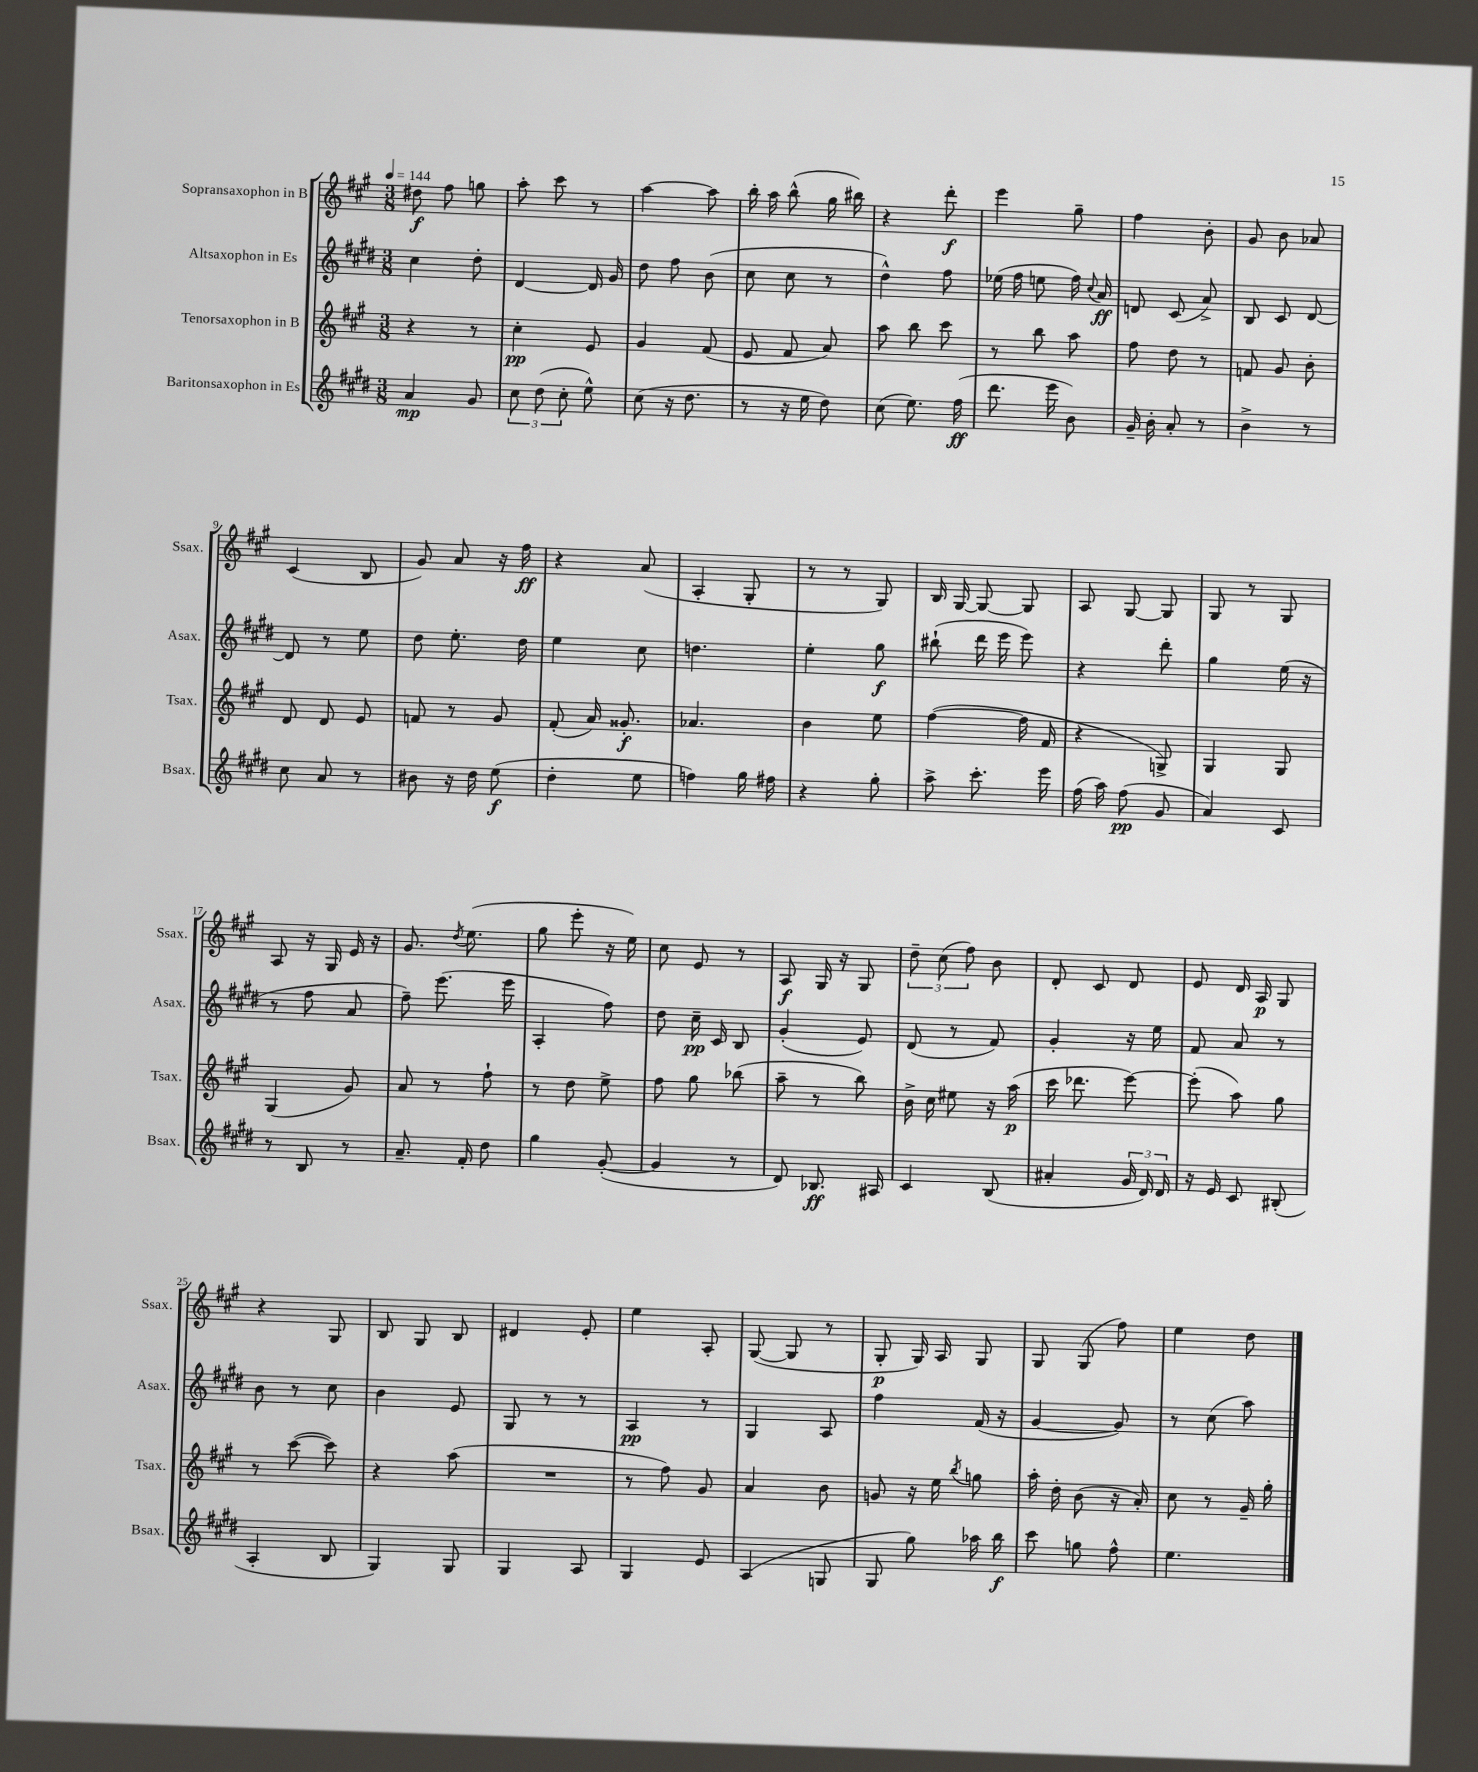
<<
\new StaffGroup <<
\new Staff = "s0" \with { instrumentName = "Sopransaxophon in B" shortInstrumentName = "Ssax." } {
    \clef treble \key a \major \numericTimeSignature \time 3/8 \tempo 4 = 144
    \autoBeamOff dis''8\f fis''8 g''8 |
    a''8-. cis'''8 r8 |
    a''4~ a''8 |
    b''16-. a''16 b''8-^( gis''16 bis''16) |
    r4 d'''8-.\f |
    e'''4 gis''8-- |
    fis''4 b'8-. |
    gis'8 b'8 aes'8 |
    cis'4( b8 |
    gis'8) a'8 r16 fis''16\ff |
    r4 a'8( |
    a4-. gis8-. |
    r8 r8 gis8) |
    b16 gis16~ gis8~ gis8 |
    a8 gis8~ gis8 |
    gis8 r8 gis8 |
    a8 r16 gis16 e'16 r16 |
    gis'8. \acciaccatura { d''8 } e''8.( |
    gis''8 e'''8-. r16 e''16) |
    cis''8 e'8 r8 |
    a8\f gis16 r16 gis8 |
    \tuplet 3/2 { d''8-- cis''8( fis''8) } b'8 |
    d'8-. cis'8 d'8 |
    e'8 d'16 a16\p gis8 |
    r4 gis8 |
    b8 gis8 b8 |
    dis'4 e'8-. |
    e''4 a8-. |
    gis8~( gis8 r8 |
    gis8-.\p gis16) a16 gis8 |
    gis8 gis8( fis''8) |
    e''4 d''8 \bar "|." |
}
\new Staff = "s1" \with { instrumentName = "Altsaxophon in Es" shortInstrumentName = "Asax." } {
    \clef treble \key e \major \numericTimeSignature \time 3/8
    \autoBeamOff cis''4 dis''8-. |
    dis'4~ dis'16 gis'16 |
    dis''8 fis''8 b'8( |
    cis''8 cis''8 r8 |
    dis''4-^) fis''8 |
    ees''16( fis''16 e''8 fis''16) \appoggiatura { cis''8 } a'16\ff |
    d'8 cis'8( a'8->) |
    b8 cis'8 dis'8~ |
    dis'8 r8 e''8 |
    dis''8 e''8.-. dis''16 |
    e''4 cis''8 |
    d''4. |
    e''4-. gis''8\f |
    bis''8-!( dis'''16 e'''16 e'''8) |
    r4 dis'''8-. |
    gis''4 e''16( r16 |
    r8 fis''8 a'8 |
    fis''8--) e'''8.( e'''16 |
    a4-. fis''8) |
    dis''8 cis''16--\pp cis'16 b8 |
    gis'4-.( e'8) |
    dis'8( r8 fis'8) |
    gis'4-. r16 e''16 |
    fis'8 a'8 r8 |
    b'8 r8 cis''8 |
    b'4 e'8 |
    gis8 r8 r8 |
    a4\pp r8 |
    gis4 a8 |
    fis''4 fis'16( r16 |
    gis'4~ gis'8) |
    r8 cis''8( a''8) \bar "|." |
}
\new Staff = "s2" \with { instrumentName = "Tenorsaxophon in B" shortInstrumentName = "Tsax." } {
    \clef treble \key a \major \numericTimeSignature \time 3/8
    \autoBeamOff r4 r8 |
    cis''4-.\pp e'8 |
    gis'4 fis'8( |
    e'8 fis'8 a'8) |
    a''8 b''8 cis'''8 |
    r8 b''8 a''8 |
    fis''8 d''8 r8 |
    f'8 gis'8 b'8-. |
    d'8 d'8 e'8 |
    f'8 r8 gis'8 |
    fis'8-.( a'16) gisis'8.-.\f |
    aes'4. |
    b'4 e''8 |
    fis''4~( fis''16 fis'16 |
    r4 g8->) |
    gis4 gis8 |
    gis4( gis'8) |
    a'8 r8 fis''8-! |
    r8 d''8 e''8-> |
    fis''8 gis''8 bes''8( |
    a''8-- r8 b''8) |
    b'16-> cis''16 eis''8 r16 a''16\p( |
    cis'''16 des'''8. e'''8~) |
    e'''8-.( a''8) gis''8 |
    r8 cis'''8~( cis'''8) |
    r4 a''8( |
    R4. |
    r8 fis''8) gis'8 |
    a'4 b'8 |
    g'8 r16 e''16 \acciaccatura { b''8 } g''8 |
    a''16-. d''16-. b'8( r16 a'16-.) |
    cis''8 r8 gis'16-- gis''16-. \bar "|." |
}
\new Staff = "s3" \with { instrumentName = "Baritonsaxophon in Es" shortInstrumentName = "Bsax." } {
    \clef treble \key e \major \numericTimeSignature \time 3/8
    \autoBeamOff a'4\mp gis'8 |
    \tuplet 3/2 { cis''8 dis''8( cis''8-. } e''8-^) |
    cis''8( r16 dis''8. |
    r8 r16 e''16 dis''8) |
    cis''8( e''8.) fis''16\ff( |
    dis'''8. e'''16 b'8) |
    gis'16-- b'16-. a'8-. r8 |
    b'4-> r8 |
    cis''8 a'8 r8 |
    bis'8 r16 dis''16 e''8\f( |
    dis''4-. e''8 |
    f''4) gis''16 fis''16 |
    r4 gis''8-. |
    a''8-> cis'''8.-. e'''16 |
    fis''16( a''16) fis''8\pp( gis'8 |
    a'4) cis'8 |
    r8 b8 r8 |
    a'8.-- fis'16-. dis''8 |
    gis''4 gis'8~-.( |
    gis'4 r8 |
    dis'8) bes8.\ff ais16 |
    cis'4 b8( |
    ais'4-. \tuplet 3/2 { gis'16 dis'16) dis'16 } |
    r16 e'16 cis'8 bis8-.( |
    a4-. b8 |
    gis4) gis8 |
    gis4 a8 |
    gis4 e'8 |
    a4( g8 |
    gis8 gis''8) aes''16 b''16\f |
    cis'''8 g''8 fis''8-^ |
    e''4. \bar "|." |
}
>>
>>
